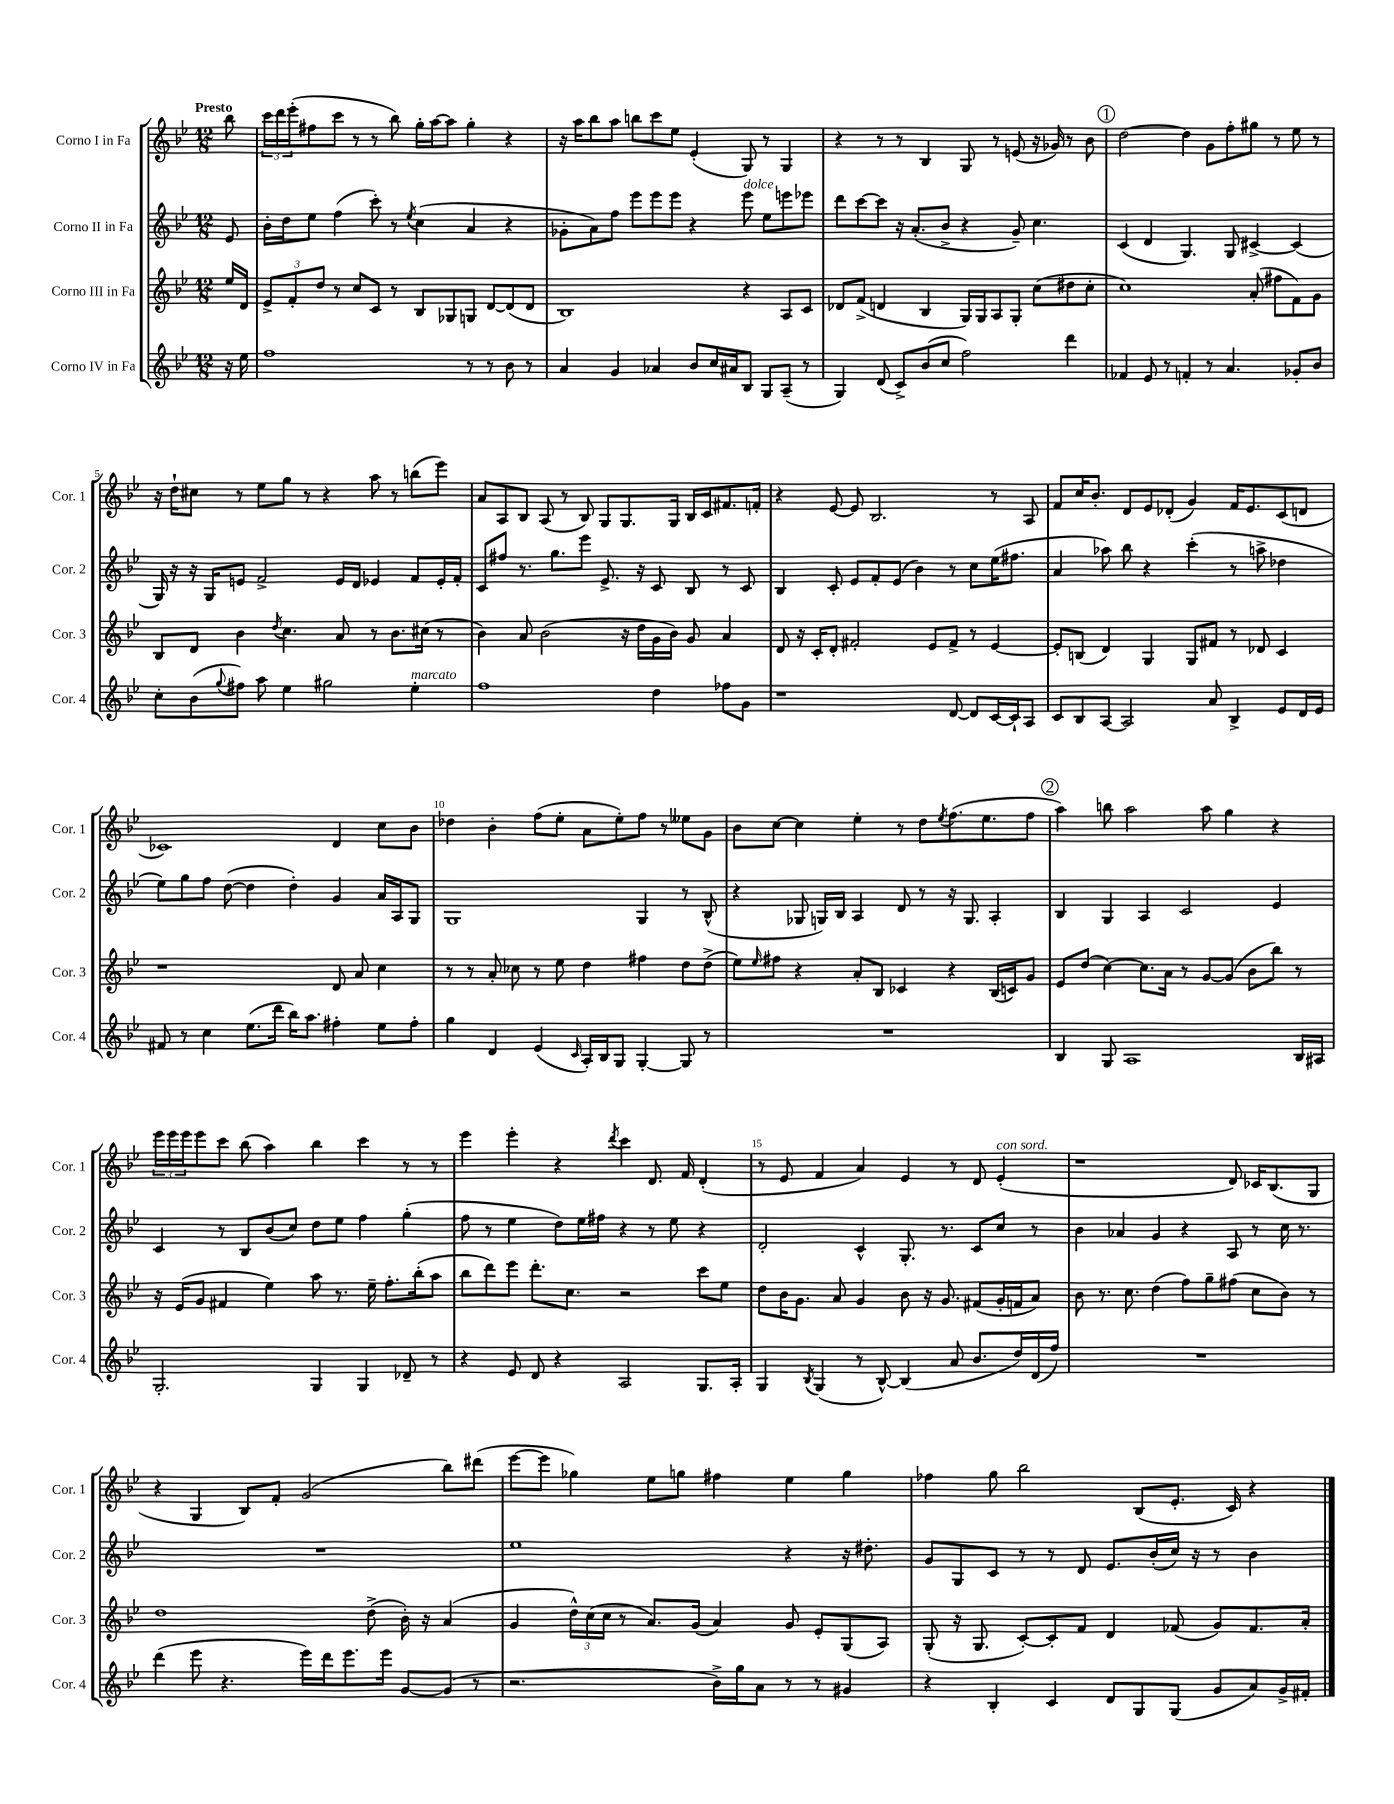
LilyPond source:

<<
\new StaffGroup <<
\new Staff = "s0" \with { instrumentName = "Corno I in Fa" shortInstrumentName = "Cor. 1" } {
    \clef treble \key bes \major \numericTimeSignature \time 12/8 \partial 8 \tempo "Presto"
    bes''8 |
    \tuplet 3/2 { c'''16 d'''16 ees'''16-.( } fis''8 c'''8 r8 r8 bes''8) g''16-. a''16~ a''8 g''4-. r4 |
    r16 a''16 bes''8 a''8 b''8 c'''8 ees''8 ees'4-.( g8) r8 g4 |
    r4 r8 r8 bes4 g8 r8 e'8( r16 ges'16) r8 bes'8 |
    \mark \markup { \circle "1" } d''2~ d''4 g'8 f''8-. gis''8 r8 ees''8 r8 |
    r16 d''16-! cis''8 r8 ees''8 g''8 r8 r4 a''8 r8 b''8( ees'''8) |
    a'8 a8 bes8 a8( r8 bes8) g8 g8. g16 bes16 c'16 fis'8. f'16-. |
    r4 ees'8~ ees'8 bes2. r8 a8 |
    f'8 c''16 bes'8.-. d'8 ees'8 des'8-.( g'4) f'16 ees'8. c'8( d'8 |
    ces'1) d'4 c''8 bes'8 |
    des''4 bes'4-. f''8( ees''8-. a'8 ees''8-.) f''8 r8 eeses''8 g'8 |
    bes'8 c''8~ c''4 ees''4-. r8 d''8 \acciaccatura { ees''8 } f''8.( ees''8. f''8 |
    \mark \markup { \circle "2" } a''4) b''8 a''2 a''8 g''4 r4 |
    \tuplet 3/2 { ees'''16 ees'''16 ees'''16 } ees'''8 c'''8 bes''8( a''4) bes''4 c'''4 r8 r8 |
    ees'''4 ees'''4-. r4 \acciaccatura { d'''8 } c'''4 d'8. f'16 d'4-.( |
    r8 ees'8 f'4 a'4) ees'4 r8 d'8 ees'4-.^\markup { \italic "con sord." }( |
    r1 d'8) ces'16 bes8.( g8 |
    r4 g4 bes8) f'8-. g'2( bes''8) dis'''8( |
    ees'''8~ ees'''8 ges''4) ees''8 g''8 fis''4 ees''4 g''4 |
    fes''4 g''8 bes''2 bes8( ees'8.-. c'16) r4 \bar "|." |
}
\new Staff = "s1" \with { instrumentName = "Corno II in Fa" shortInstrumentName = "Cor. 2" } {
    \clef treble \key bes \major \numericTimeSignature \time 12/8 \partial 8
    ees'8 |
    bes'16-. d''16 ees''8 f''4( c'''8-.) r8 \acciaccatura { ees''8 } c''4( a'4 r4 |
    ges'8-. a'8) f''8 ees'''8 ees'''8 ees'''8 r4 ees'''8^\markup { \italic "dolce" } ees''8 e'''8 ees'''8 |
    d'''8 c'''8~ c'''8 r16 a'8.-.( bes'8-> r4 g'8--) c''4. |
    \mark \markup { \circle "1" } c'4( d'4 g4.) g8 cis'4~-> cis'4( |
    g16) r16 r16 g16 e'8 f'2-> e'16 d'16 ees'4 f'8 ees'16-. f'16-. |
    c'8 fis''8 r8. g''8. ees'''8 ees'8.-> r16 c'8 bes8 r8 c'8 |
    bes4 c'8-. ees'8 f'8-. ees'8( bes'4) r8 c''8 ees''16( fis''8. |
    a'4 aes''8) bes''8 r4 c'''4-.( r8 a''8-> des''4 |
    ees''8) g''8 f''8 d''8~( d''4 d''4-.) g'4 a'16 a16 g8 |
    g1 g4 r8 bes8-^( |
    r4 ges8 g16) bes16 a4 d'8 r8 r16 g8. a4-. |
    \mark \markup { \circle "2" } bes4 g4 a4 c'2 ees'4 |
    c'4 r8 bes8 bes'8( c''8) d''8 ees''8 f''4 g''4-.( |
    f''8 r8 ees''4 d''8) ees''16 fis''16 r4 r8 ees''8 r4 |
    d'2-. c'4-^ g8.-. r8. c'8 c''8 r8 |
    bes'4 aes'4 g'4 r4 a8 r8 c''16 r8. |
    R1. |
    ees''1 r4 r16 dis''8.-. |
    g'8 g8 c'8 r8 r8 d'8 ees'8. bes'16-.( c''16) r16 r8 bes'4 \bar "|." |
}
\new Staff = "s2" \with { instrumentName = "Corno III in Fa" shortInstrumentName = "Cor. 3" } {
    \clef treble \key bes \major \numericTimeSignature \time 12/8 \partial 8
    ees''16 d'16 |
    \tuplet 3/2 { ees'8-> f'8-. d''8 } r8 c''8 c'8 r8 bes8 ges8 g8 d'8~ d'8( d'8 |
    bes1) r4 a8 c'8 |
    des'8 f'8->( d'4 bes4 g16) g16 a8 g8-. c''8( dis''8 c''8-. |
    \mark \markup { \circle "1" } c''1) a'8-.( fis''8 f'8) g'8 |
    bes8 d'8 bes'4 \acciaccatura { d''8 } c''4. a'8 r8 bes'8. cis''16( r8 |
    bes'4) a'8 bes'2( r16 d''16 g'16 bes'16) g'8 a'4 |
    d'8 r16 c'16-. d'8-. fis'2-. ees'8 fis'8-> r8 ees'4~ |
    ees'8-. b8( d'4) g4 g8 fis'8 r8 des'8 c'4 |
    r1 d'8 a'8 c''4 |
    r8 r8 a'8-. ces''8 r8 ees''8 d''4 fis''4 d''8 d''8->( |
    ees''8) \grace { ees''16 } fis''8 r4 a'8-. bes8 ces'4 r4 bes16( c'16) g'8 |
    \mark \markup { \circle "2" } ees'8 d''8( c''4~) c''8. a'16 r8 g'8~ g'8( bes'8 bes''8) r8 |
    r16 ees'16( g'8 fis'4 ees''4) a''8 r8. ees''16-- f''8.-. bes''16-.( a''8 |
    bes''8 d'''8) ees'''8 d'''8.-. c''8. r2 c'''8 ees''8 |
    d''8 bes'16 g'8. a'8 g'4 bes'8 r16 g'8. fis'8( g'16-. f'16 a'8) |
    bes'8 r8. c''8. d''4( f''8) g''8-- fis''8( c''8 bes'8) r8 |
    d''1 d''8->( bes'16-.) r16 a'4( |
    g'4 \tuplet 3/2 { d''16-^) c''16( c''16 } r8 a'8.) g'16( a'4) g'8 ees'8-. g8( a8) |
    g8-.( r16 g8. c'8~-.) c'8-. f'8 d'4 fes'8( g'8) fes'8. a'16-. \bar "|." |
}
\new Staff = "s3" \with { instrumentName = "Corno IV in Fa" shortInstrumentName = "Cor. 4" } {
    \clef treble \key bes \major \numericTimeSignature \time 12/8 \partial 8
    r16 ees''16 |
    f''1 r8 r8 bes'8 r8 |
    a'4 g'4 aes'4 bes'8 c''16 ais'16 bes8 g8 a8--( r8 |
    g4) d'8( c'8->) bes'8( c''8 f''2) d'''4 |
    \mark \markup { \circle "1" } fes'4 ees'8 r8 f'4-. r8 a'4. ges'8-. bes'8 |
    c''8-. bes'8( \appoggiatura { g''8 } fis''8) a''8 ees''4 gis''2 ees''4-.^\markup { \italic "marcato" } |
    f''1 d''4 fes''8 g'8 |
    r1 d'8~ d'8 c'16~ c'16-! a8 |
    c'8 bes8 a8~ a2 a'8 bes4-> ees'8 d'16 ees'16 |
    fis'8 r8 c''4 ees''8.( d'''16 bes''16) a''8. fis''4-. ees''8 fis''8-. |
    g''4 d'4 ees'4( \grace { c'16 } a16-.) bes16 g8 g4~-. g8 r8 |
    R1. |
    \mark \markup { \circle "2" } bes4 g8 a1 bes16 ais16 |
    g2.-. g4 g4 des'8-- r8 |
    r4 ees'8 d'8 r4 a2 g8. a16-. |
    g4 \acciaccatura { bes8 } g4( r8 bes8~-^) bes4( a'8 bes'8. d''16) d'16( f''16) |
    R1. |
    d'''4( ees'''8 r4. ees'''16) d'''16 ees'''8. ees'''16 g'8~ g'8( r8 |
    r2. bes'16->) g''16 a'8 r8 r8 gis'4 |
    r4 bes4-. c'4 d'8 g8 g8( g'8 a'8) g'16-> fis'16-. \bar "|." |
}
>>
>>
\layout { \context { \Score \override BarNumber.break-visibility = ##(#f #t #t) barNumberVisibility = #(every-nth-bar-number-visible 5) } }
